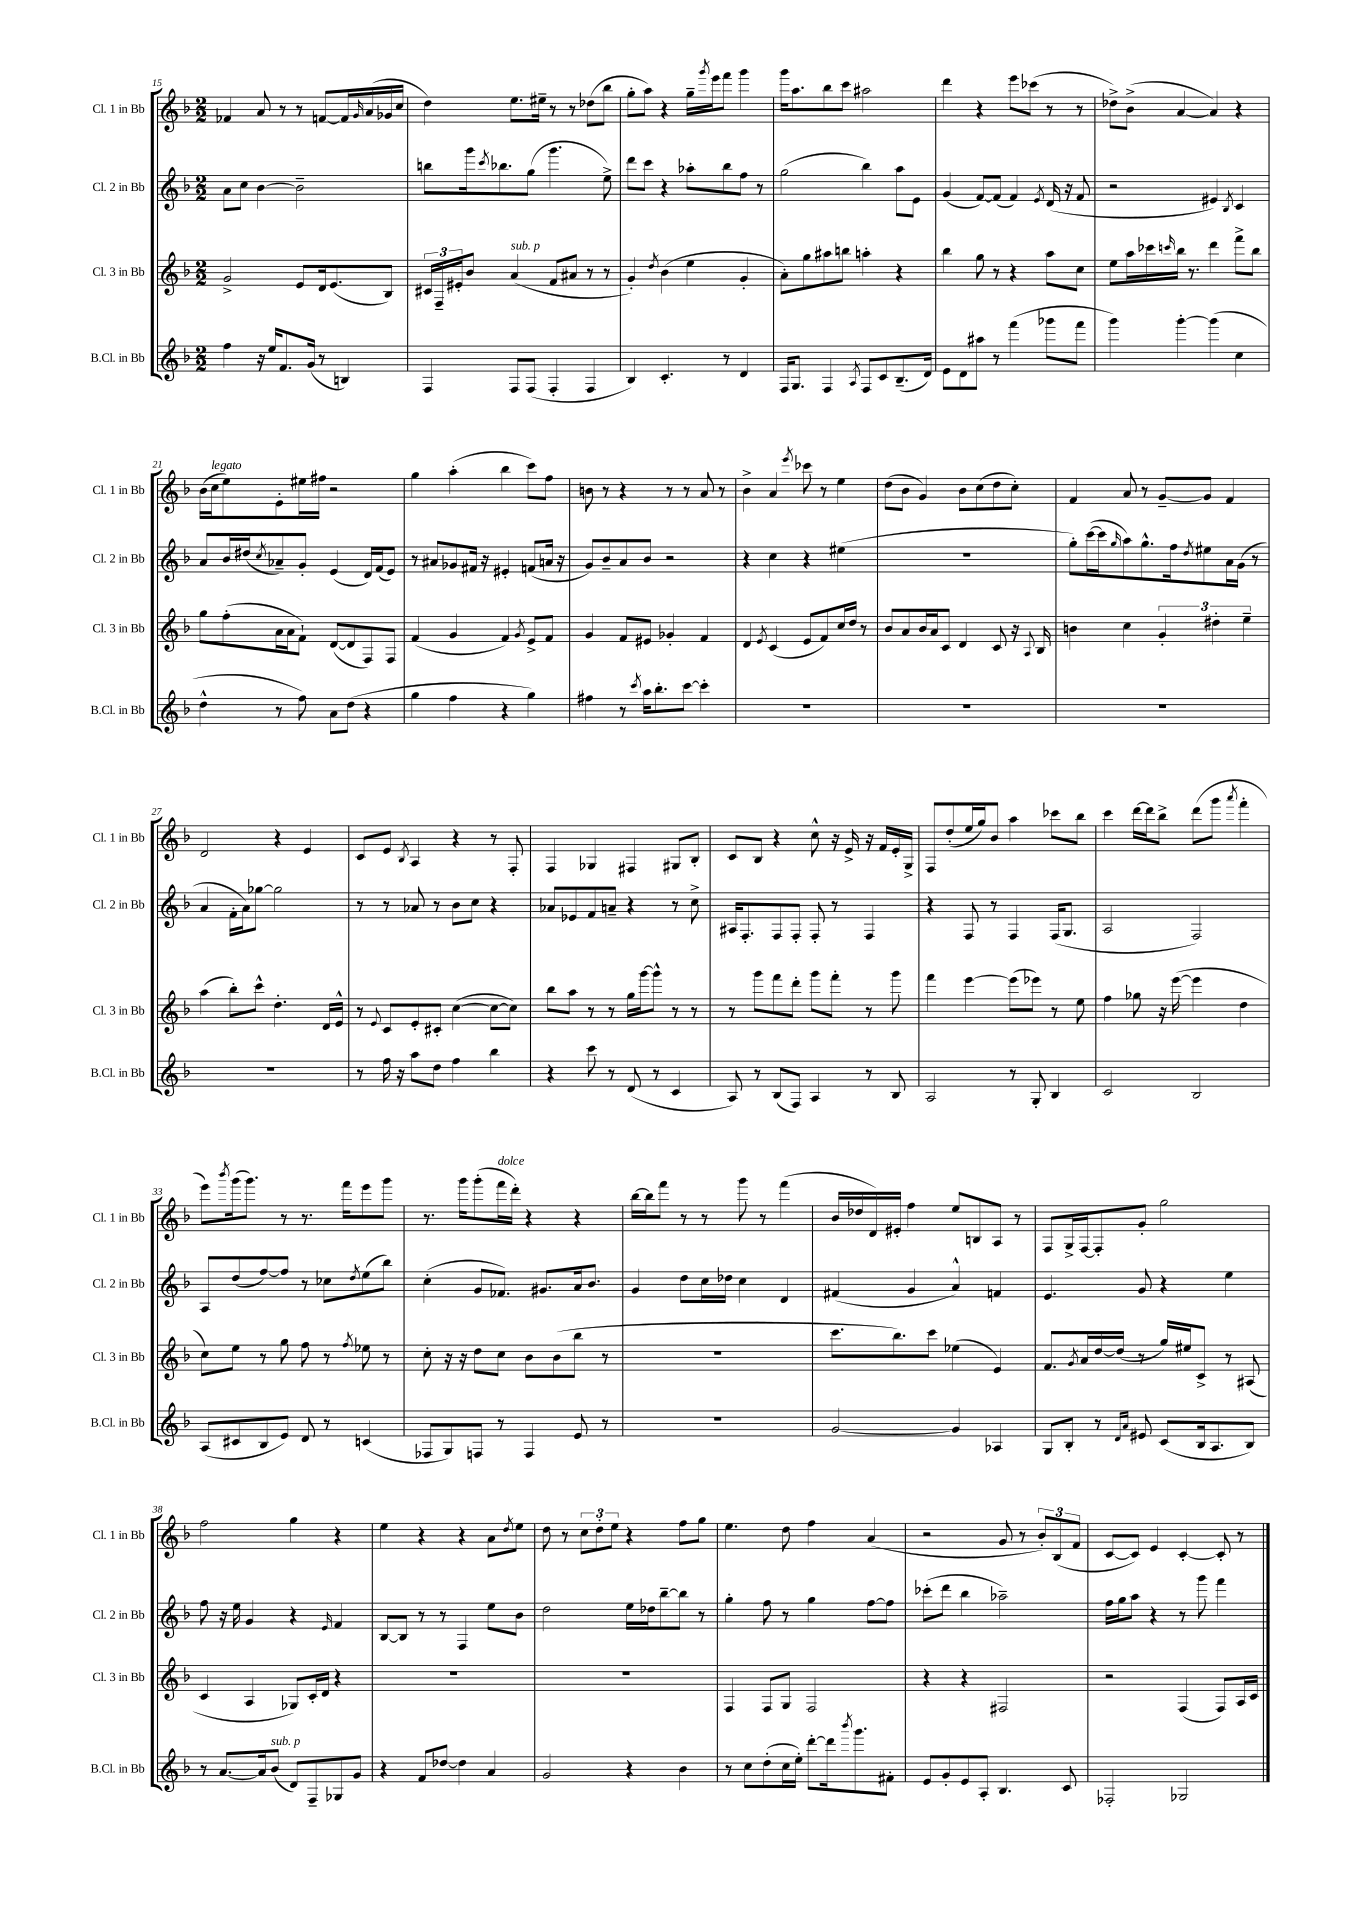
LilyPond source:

<<
\new StaffGroup <<
\new Staff = "s0" \with { instrumentName = "Cl. 1 in Bb" shortInstrumentName = "Cl. 1 in Bb" } {
    \clef treble \key f \major \numericTimeSignature \time 2/2
    fes'4 a'8 r8 r8 f'8~ f'16 \grace { g'16 } a'16( ges'16 c''16 |
    d''4) e''8. eis''16-- r8 r8 des''8( bes''8 |
    g''8-. a''8) r4 g''16-- \acciaccatura { g'''8 } e'''16 f'''8 g'''4 |
    g'''16 a''8. bes''8 c'''8 ais''2 |
    d'''4 r4 e'''8 ces'''8( r8 r8 |
    des''8->) bes'8->( a'4~ a'4) r4 |
    bes'16( c''16^\markup { \italic "legato" } e''8) e'8-. eis''16 fis''16 r2 |
    g''4 a''4-.( bes''4 c'''8) f''8 |
    b'8 r8 r4 r8 r8 a'8 r8 |
    bes'4-> a'4 \acciaccatura { e'''8 } ces'''8 r8 e''4 |
    d''8( bes'8 g'4) bes'8 c''8( d''8 c''8-.) |
    f'4 a'8 r8 g'8~-- g'8 f'4 |
    d'2 r4 e'4 |
    c'8 e'8 \acciaccatura { bes8 } a4 r4 r8 f8-. |
    f4 ges4 fis4 gis8 bes8-. |
    c'8 bes8 r4 c''8-^ r16 e'16-> r16 f'16 e'16-. g16-> |
    f8 d''8-.( e''16 g''16) bes'8 a''4 ces'''8 bes''8 |
    c'''4 d'''16~ d'''16 bes''8-> d'''8( g'''8 \acciaccatura { a'''8 } f'''4-. |
    e'''8) \acciaccatura { bes'''8 } g'''16( g'''8.) r8 r8. f'''16 e'''8 g'''8 |
    r8. g'''16 g'''8-.( f'''16^\markup { \italic "dolce" } d'''16-.) r4 r4 |
    bes''16~ bes''16 f'''8 r8 r8 g'''8 r8 f'''4( |
    bes'16 des''16 d'16) eis'16-. f''4 e''8 b8 a8 r8 |
    f8 g16-> f16~ f8-. g'8-. g''2 |
    f''2 g''4 r4 |
    e''4 r4 r4 a'8 \acciaccatura { d''8 } e''8 |
    d''8 r8 \tuplet 3/2 { c''8 d''8-. e''8 } r4 f''8 g''8 |
    e''4. d''8 f''4 a'4( |
    r2 g'8 r8 \tuplet 3/2 { bes'8-.) bes8( f'8 } |
    c'8~ c'8) e'4 c'4~-. c'8-. r8 \bar "|." |
}
\new Staff = "s1" \with { instrumentName = "Cl. 2 in Bb" shortInstrumentName = "Cl. 2 in Bb" } {
    \clef treble \key f \major \numericTimeSignature \time 2/2
    a'8 c''8 bes'4~ bes'2-- |
    b''8 g'''16 \acciaccatura { c'''8 } bes''8. g''8( g'''4. e''8->) |
    d'''8 c'''8 r4 aes''8-. bes''8 f''8 r8 |
    g''2( bes''4) a''8 e'8 |
    g'4( f'8~) f'8( f'4) \acciaccatura { e'8 } d'16( r16 f'8 |
    r2 eis'4) \acciaccatura { bes8 } c'4 |
    a'8 bes'16 dis''16( \acciaccatura { c''8 } aes'8--) g'8-. e'4( d'16) f'16( e'8) |
    r8 ais'8 ges'8 fis'16 r16 eis'4-. f'8( a'16 r16 |
    g'8) bes'8-- a'8 bes'8 r2 |
    r4 c''4 r4 eis''4( |
    R1 |
    g''8-.) c'''16~( c'''16 \grace { g''16 } a''8) g''8.-^ f''16 \acciaccatura { d''8 } eis''8 a'16 g'16( r8 |
    a'4 f'16-. a'16) ges''8~ ges''2 |
    r8 r8 aes'8 r8 bes'8 c''8 r4 |
    aes'8 ees'8 f'8 a'8-- r4 r8 c''8-> |
    ais16 f8.-. f8 f8-. f8-. r8 f4 |
    r4 f8 r8 f4 f16( g8. |
    a2 f2) |
    a8 d''8( f''8~) f''8 r8 ces''8 \acciaccatura { d''8 } e''8( bes''8) |
    c''4-.( g'8 fes'8.) gis'8. a'16 bes'8. |
    g'4 d''8 c''16 des''16 c''4 d'4 |
    fis'4( g'4 a'4-^) f'4 |
    e'4. g'8 r4 e''4 |
    f''8 r16 e''16 g'4 r4 \grace { e'16 } f'4 |
    bes8~ bes8 r8 r8 f4 e''8 bes'8 |
    d''2 e''16 des''16 bes''8~-- bes''8 r8 |
    g''4-. f''8 r8 g''4 f''8~ f''8 |
    ces'''8-.( d'''8 bes''4 aes''2--) |
    f''16 g''16 a''8 r4 r8 g'''8 f'''4 \bar "|." |
}
\new Staff = "s2" \with { instrumentName = "Cl. 3 in Bb" shortInstrumentName = "Cl. 3 in Bb" } {
    \clef treble \key f \major \numericTimeSignature \time 2/2
    g'2-> e'8 d'16 e'8.( bes8) |
    \tuplet 3/2 { cis'16 f16-- eis'16-. } bes'8 a'4^\markup { \italic "sub. p" }( f'8 ais'8 r8 r8 |
    g'4-.) \acciaccatura { d''8 } bes'4( e''4 g'4-. |
    a'8-.) g''8 ais''8 b''8 a''4-. r4 |
    bes''4 g''8 r8 r4 a''8 c''8 |
    e''8 a''16 ces'''16 \grace { c'''16 } bes''16 r8. d'''4 f'''8-> bes''8 |
    g''8 f''8-.( a'16 a'16 f'8-!) d'8~( d'8 f8) f8 |
    f'4( g'4 f'4) \acciaccatura { g'8 } e'8-> f'8 |
    g'4 f'8 eis'8 ges'4-. f'4 |
    d'4 \acciaccatura { e'8 } c'4( e'8 f'8) c''16 d''16 r8 |
    bes'8 a'8 bes'16 a'16 c'8 d'4 c'8 r16 \appoggiatura { a8 } bes16 |
    b'4 c''4 \tuplet 3/2 { g'4-. dis''4-. e''4-- } |
    a''4( bes''8-.) c'''8-^ d''4.-. d'16 e'16-^ |
    r8 \appoggiatura { e'8 } c'8 e'8-. cis'8-. c''4~( c''8~ c''8) |
    bes''8 a''8 r8 r8 g''16 g'''16~ g'''8-^ r8 r8 |
    r8 g'''8 f'''8 d'''8-. g'''8 f'''8-. r8 g'''8 |
    f'''4 e'''4~ e'''8( ees'''8) r8 e''8 |
    f''4 ges''8 r16 e'''16~( e'''4 d''4 |
    c''8) e''8 r8 g''8 f''8 r8 \acciaccatura { f''8 } ees''8 r8 |
    c''8-. r16 r16 d''8 c''8 bes'8 bes'8( bes''8 r8 |
    R1 |
    c'''8. bes''8.) c'''8 ees''4( e'4) |
    f'8. \acciaccatura { g'8 } a'16 d''16~ d''16( r8 g''16) eis''16 c'8-> r8 ais8( |
    c'4 a4 ges8) c'16-. d'16 r4 |
    R1 |
    R1 |
    f4 f8 g8 f2 |
    r4 r4 fis2 |
    r2 f4( f8) a16 c'16 \bar "|." |
}
\new Staff = "s3" \with { instrumentName = "B.Cl. in Bb" shortInstrumentName = "B.Cl. in Bb" } {
    \clef treble \key f \major \numericTimeSignature \time 2/2
    f''4 r16 e''16 f'8. g'16( r8 b4) |
    f4 f8 f8( f4-. f4 |
    bes4) c'4.-. r8 d'4 |
    f16 g8. f4 \acciaccatura { a8 } f8 c'8 bes8.--( d'16) |
    e'8 d'8 ais''8 r8 f'''4( ges'''8 f'''8 |
    g'''4) g'''4~-. g'''4( c''4 |
    d''4-^ r8 f''8) a'8 d''8( r4 |
    g''4 f''4 r4 g''4) |
    fis''4 r8 \acciaccatura { c'''8 } a''16 bes''8.-. c'''8~ c'''4-. |
    R1 |
    R1 |
    R1 |
    R1 |
    r8 f''16 r16 a''8 d''8 f''4 bes''4 |
    r4 c'''8 r8 d'8( r8 c'4 |
    a8) r8 bes8( f8) a4 r8 bes8 |
    a2 r8 g8-. bes4 |
    c'2 bes2 |
    a8( cis'8 bes8 e'8) d'8 r8 c'4( |
    fes8 g8) f8 r8 f4 e'8 r8 |
    R1 |
    g'2~ g'4 aes4 |
    g8 bes8-. r8 \grace { d'16 a'16 } eis'8 c'8( bes16 a8. bes8) |
    r8 a'8.~ a'16 bes'8^\markup { \italic "sub. p" }( d'8) f8-- ges8 g'8 |
    r4 f'8 des''8~ des''4 a'4 |
    g'2 r4 bes'4 |
    r8 c''8 d''8-.( c''16 e''16-.) d'''8~-. d'''16 \acciaccatura { bes'''8 } g'''8. fis'8-. |
    e'8 g'8-. e'8 a8-. bes4. c'8 |
    fes2-. ges2 \bar "|." |
}
>>
>>
\layout { \context { \Score currentBarNumber = #15 } }
